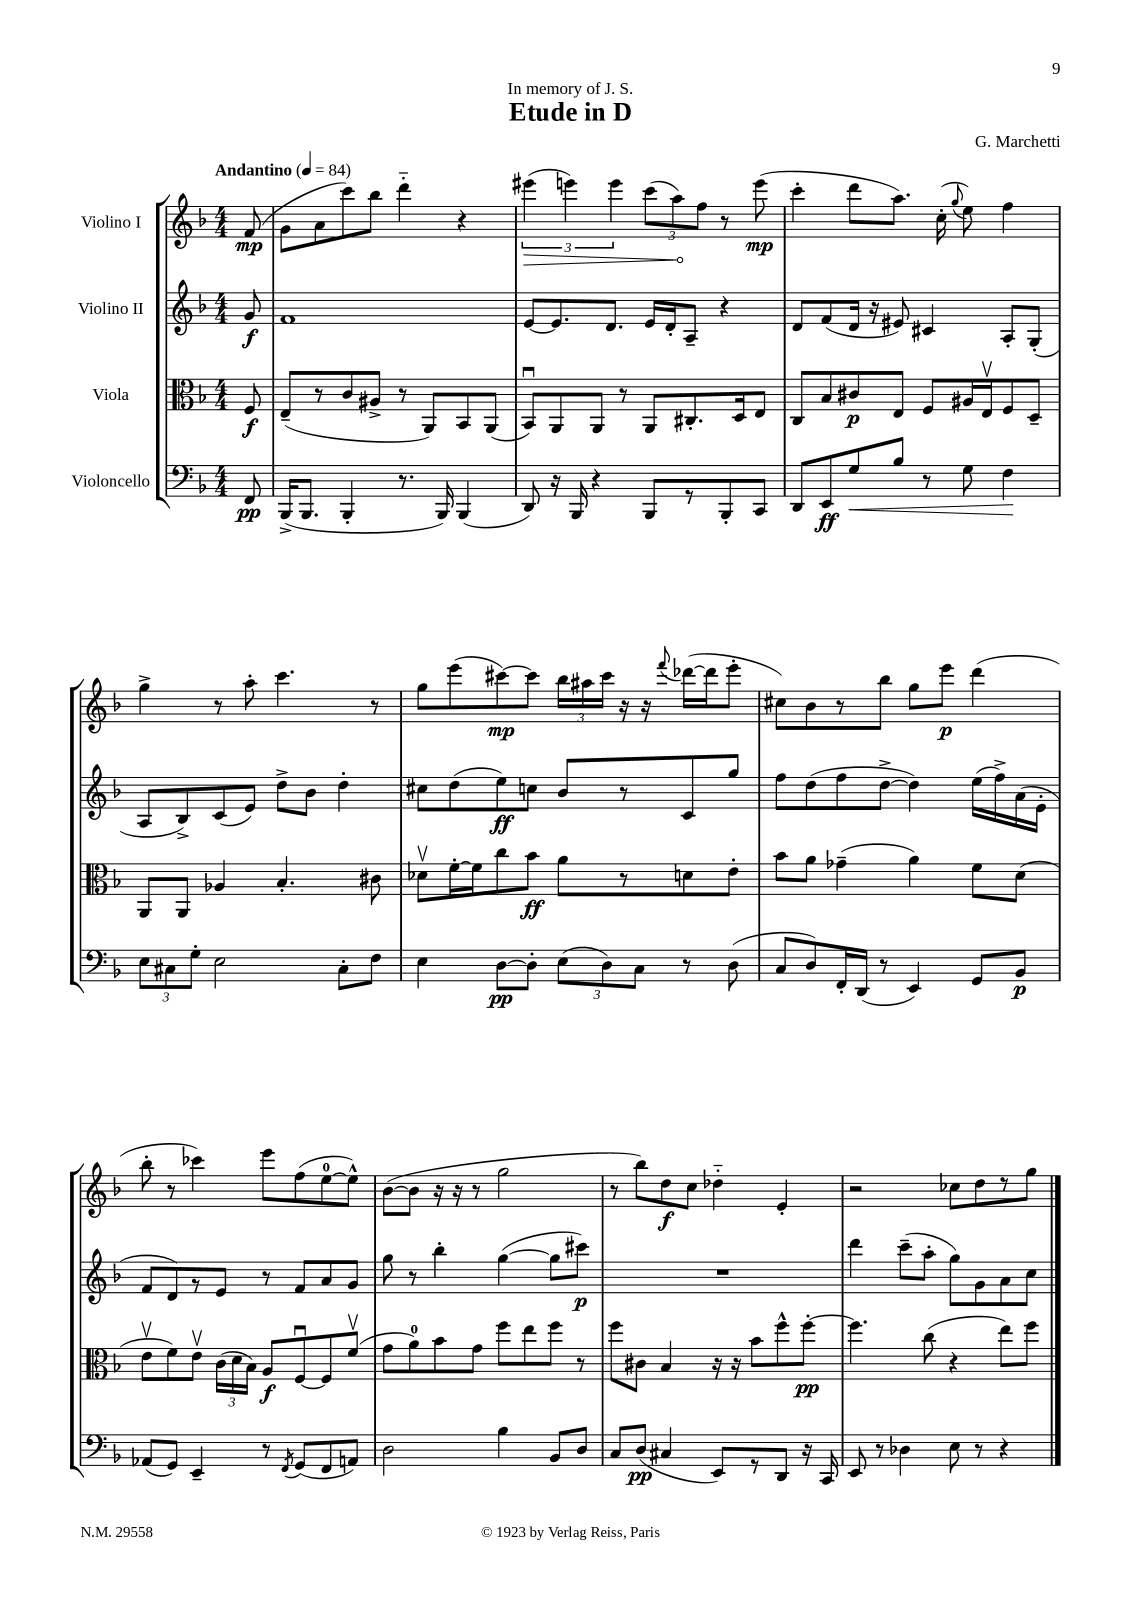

**kern	**kern	**kern	**kern
*staff4	*staff3	*staff2	*staff1
*clefF4	*clefC3	*clefG2	*clefG2
*k[b-]	*k[b-]	*k[b-]	*k[b-]
*M4/4	*M4/4	*M4/4	*M4/4
*MM84	*MM84	*MM84	*MM84
8FF/	8F/	8g/	(8f/
=	=	=	=
(16BBB-^/LK	(8E~/L	1f	8g\L
8.BBB-/J	.	.	.
.	8r	.	8a\
4BBB-'/	8c/	.	8ccc\)
.	8A#^/J	.	8bb-\J
8.r	8r	.	4ddd'~\
.	8AA/L)	.	.
16BBB-/)	.	.	.
(4BBB-/	8BB-/	.	4r
.	(8AA/J	.	.
=	=	=	=
8DD/)	8BB-u/L)	[8e/L	(6eee#\
16r	8AA/	8.e/]	.
.	.	.	6eee\)
16BBB-/	.	.	.
4r	8AA/J	.	.
.	.	8.d/J	.
.	.	.	6eee\
.	8r	.	.
8BBB-/L	8AA/L	16e/LL	(12ccc\L
.	.	16d'/J	.
.	.	.	12aa\)
8r	8.C#'/	8A~/J	.
.	.	.	12ff\J
8BBB-'/	.	4r	8r
.	16D/k	.	.
8CC/J	8E/J	.	(8eee\
=	=	=	=
8DD/L	8C/L	8d/L	4ccc'\
8EE/	8B-/	(8f/	.
8G/	8c#/	16d/Jk	8ddd\L
.	.	16r	.
8B-/J	8E/J	8e#/)	8.aa\J)
8r	8F/L	4c#/	.
.	.	.	(16cc'\
.	.	.	8qqgg/
8G\	16A#/L	.	8ee\)
.	16Ev/J	.	.
4F\	8F/	8A'/L	4ff\
.	8D~/J	(8G'/J	.
=	=	=	=
12E\L	8AA/L	8A/L	4gg^\
12C#\	.	.	.
.	8AA/J	8B-^/)	.
12G'\J	.	.	.
2E\	4A-/	(8c/	8r
.	.	8e/J)	8aa'\
.	4.B-'/	8dd^\L	4.ccc\
.	.	8b-\J	.
8C#'\L	.	4dd'\	.
8F\J	8c#\	.	8r
=	=	=	=
4E\	8d-v\L	8cc#\L	8gg\L
.	[16f'\L	(8dd\	(8eee\
.	16f\]J	.	.
[8D\L	8cc\	8ee\)	[8ccc#\)
8D'\]J	8b-\J	8cc\J	8ccc#\]J
(12E\L	8a\L	8b-/L	24bb-\LL
.	.	.	24aa#\
12D\)	.	.	24ccc#\JJ
.	8r	8r	16r
12C\J	.	.	.
.	.	.	16r
.	.	.	8qqfff/
8r	8d\	8c/	([16ddd-\LL
.	.	.	16ddd-\]J
(8D\	8e'\J	8gg/J	8eee'\J
=	=	=	=
8C/L	8b-\L	8ff\L	8cc#\L)
8D/)	8a\J	(8dd\	8b-\
16FF'/L	(4g-~\	8ff\	8r
(16DD/JJ	.	.	.
8r	.	[8dd^\J	8bb-\J
4EE/)	4a\)	4dd\])	8gg\L
.	.	.	8eee\J
8GG/L	8f\L	(16ee\LL	(4ddd\
.	.	16ff^\)	.
8BB-/J	(8d\J	(16a\	.
.	.	16e'\JJ	.
=	=	=	=
(8AA-/L	8ev\L	8f/L	8bb-'\
8GG/J)	8f\)	8d/)	8r
4EE~/	8ev\J	8r	4ccc-\)
.	(24c\LL	8e/J	.
.	24d\	.	.
.	24B-\JJ)	.	.
8r	8A/L	8r	8eee\L
8qFF/	.	.	.
(8GG/L	[8Fu/	8f/L	(8ff\
8FF/	8F/]	8a/	[8ee\
8AA/J)	(8fv/J	8g/J	8ee^^\]J)
=	=	=	=
2D\	8g\L	8gg\	([8b-\L
.	8a\)	8r	8b-\]J
.	8b-\	4bb-'\	16r
.	.	.	16r
.	8g\J	.	8r
4B-\	8ff\L	([4gg\	2gg\
.	8ee\	.	.
8BB-/L	8ff\J	8gg\]L	.
8D/J	8r	8ccc#\J)	.
=	=	=	=
8C/L	8ff\L	1r	8r
(8D/J	8c#\J	.	8bb-\L)
4C#/	4B-/	.	8dd\
.	.	.	8cc\J
8EE/L)	16r	.	4dd-'~\
.	16r	.	.
8r	8b-\L	.	.
8DD/J	8ff^^\	.	4e'/
16r	[8ff'\J	.	.
16CC/	.	.	.
=	=	=	=
8EE/	4.ff\]	4ddd\	2r
8r	.	.	.
4D-\	.	(8ccc~\L	.
.	(8cc\	8aa'\J	.
8E\	4r	8gg\L)	8cc-\L
8r	.	8g\	8dd\
4r	8ee\L)	8a\	8r
.	8ff\J	8cc\J	8gg\J
==	==	==	==
*-	*-	*-	*-
